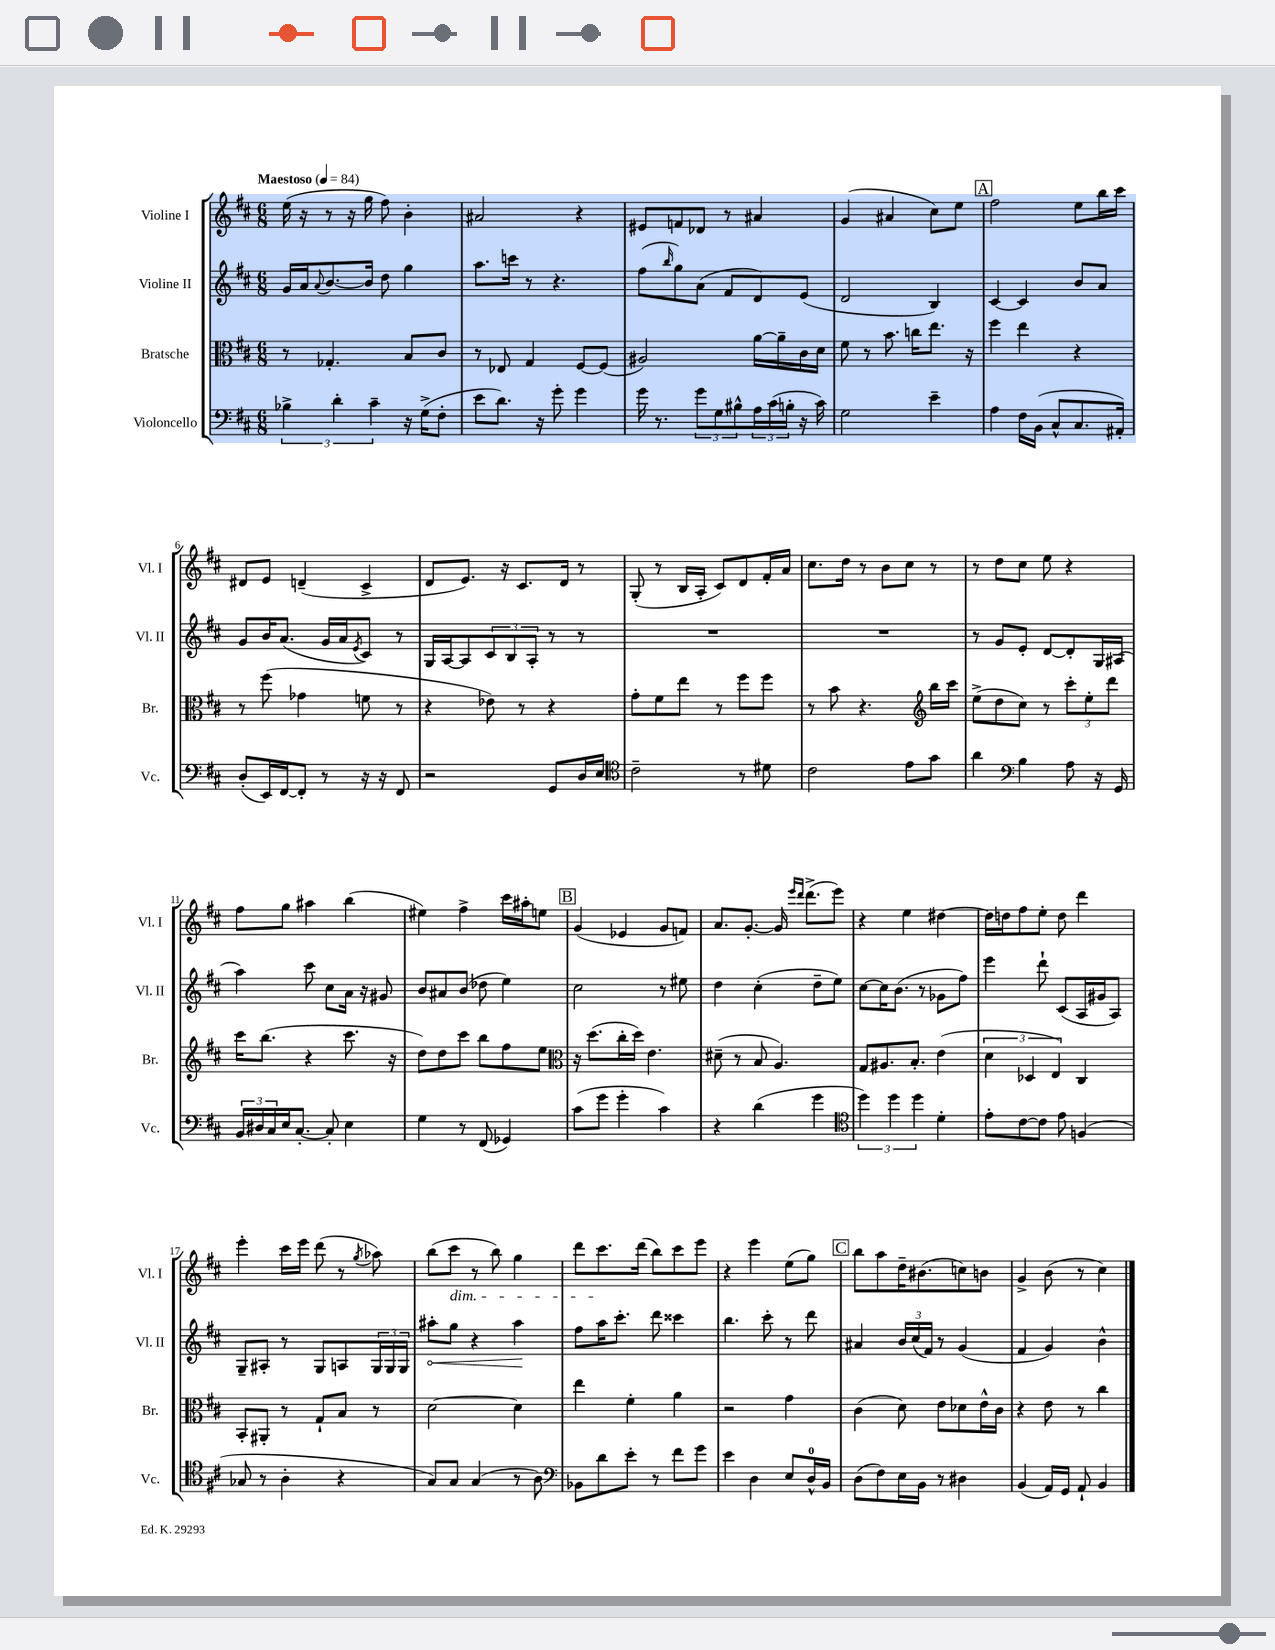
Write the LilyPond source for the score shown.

<<
\new StaffGroup <<
\new Staff = "s0" \with { instrumentName = "Violine I" shortInstrumentName = "Vl. I" } {
    \clef treble \key d \major \numericTimeSignature \time 6/8 \tempo "Maestoso" 4 = 84
    e''16( r16 r8 r16 g''16 fis''8) b'4-. |
    ais'2 r4 |
    eis'8 f'8 des'8 r8 ais'4 |
    g'4( ais'4 cis''8) e''8 |
    \mark \markup { \box "A" } fis''2 e''8 b''16 cis'''16 |
    dis'8 e'8 d'4--( cis'4-> |
    d'8 e'8.) r16 cis'8. d'16 r8 |
    g8-.( r8 b16 a16-. cis'8) d'8 fis'16-. a'16 |
    cis''8. d''16 r8 b'8 cis''8 r8 |
    r8 d''8 cis''8 e''8 r4 |
    fis''8 g''8 ais''4 b''4( |
    eis''4) fis''4-> cis'''16 ais''16-. e''8 |
    \mark \markup { \box "B" } g'4( ees'4 g'8 f'8) |
    a'8. g'8.~-. g'16 \grace { e'''16 d'''16 } d'''8.->( e'''8) |
    r4 e''4 dis''4~ |
    dis''16 d''16 fis''8 e''8-. d''8 d'''4 |
    e'''4-. cis'''16 e'''16 d'''8( r8 \acciaccatura { g''8 } aes''8) |
    b''8( cis'''8\dim r8 b''8) g''4 |
    d'''8 cis'''8.\! d'''16( b''8) cis'''8 e'''8 |
    r4 e'''4 e''8( g''8) |
    \mark \markup { \box "C" } b''8 a''8 d''16-- bis'8.( c''8) b'8 |
    g'4-> b'8( r8 cis''4) \bar "|." |
}
\new Staff = "s1" \with { instrumentName = "Violine II" shortInstrumentName = "Vl. II" } {
    \clef treble \key d \major \numericTimeSignature \time 6/8
    g'16 a'16 \appoggiatura { a'8 } b'8.~ b'16 d''8 g''4 |
    a''8. c'''16 r8 r4. |
    fis''8( \grace { b''16 } g''8) a'8( fis'8 d'8) e'8( |
    d'2 b4) |
    \mark \markup { \box "A" } cis'4~ cis'4 b'8 a'8 |
    g'8 b'16 a'8.( g'16 a'16 \acciaccatura { e'8 } cis'8) r8 |
    g16 a16~ a8 \tuplet 3/2 { cis'8 b8 a8-. } r8 r8 |
    R2. |
    R2. |
    r8 g'8 e'8-. d'8~ d'8-. g16 ais16( |
    a''4) cis'''8 cis''8 a'16 r16 gis'8 |
    b'8 ais'8 b'8( des''8 e''4) |
    \mark \markup { \box "B" } cis''2 r8 eis''8 |
    d''4 cis''4-.( d''8-- e''8) |
    cis''8~ cis''16 b'8.( r8 ges'8 fis''8) |
    e'''4 d'''8-! cis'8( a16 gis'16 a8) |
    g8-- ais8-. r8 g8 a8 \tuplet 3/2 { g16 g16 g16 } |
    \once \override Hairpin.circled-tip = ##t ais''8-.\< g''8 r4 ais''4\! |
    fis''8 a''16 cis'''8.-. d'''8 cisis'''4 |
    b''4. cis'''8-. r8 d'''8 |
    \mark \markup { \box "C" } ais'4 \tuplet 3/2 { b'16 cis''16( fis'16) } r8 g'4( |
    fis'4 g'4) b'4-^ \bar "|." |
}
\new Staff = "s2" \with { instrumentName = "Bratsche" shortInstrumentName = "Br." } {
    \clef alto \key d \major \numericTimeSignature \time 6/8
    r8 ges4.-. b8 cis'8 |
    r8 ees8 g4 fis8~ fis8( |
    ais2) a'16~ a'16-- cis'16 d'16 |
    fis'8 r8 b'8. c''16 e''8. r16 |
    \mark \markup { \box "A" } fis''4 e''4 r4 |
    r8 fis''8( ges'4 f'8 r8 |
    r4 ees'8) r8 r4 |
    g'8-. fis'8 e''8 r8 fis''8 fis''8 |
    r8 b'8 r4. \clef treble b''16 cis'''16 |
    e''8->( d''8 cis''8) r8 \tuplet 3/2 { cis'''8-. e''8-. d'''8 } |
    cis'''16 b''8.( r4 cis'''8. r16 |
    d''8) d''8 cis'''8 b''8 fis''8 e''8 |
    \mark \markup { \box "B" } \clef alto r16 d''8.( cis''16-. d''16) e'4. |
    dis'8--( r8 b8 a4.) |
    g8 ais8. b8.-. e'4( |
    \tuplet 3/2 { d'4 des4 e4) } cis4 |
    b,8-. ais,8-. r8 g8-! b8 r8 |
    d'2~ d'4 |
    e''4 fis'4-. a'4 |
    r2 g'4 |
    \mark \markup { \box "C" } cis'4( d'8) e'8 des'8 e'16-^ cis'16 |
    r4 e'8 r8 cis''4 \bar "|." |
}
\new Staff = "s3" \with { instrumentName = "Violoncello" shortInstrumentName = "Vc." } {
    \clef bass \key d \major \numericTimeSignature \time 6/8
    \tuplet 3/2 { bes4-> d'4-. cis'4-- } r16 g16->( fis8-. |
    e'8 d'8.) r16 g'8-. g'4 |
    g'16 r8. \tuplet 3/2 { g'8 g8 bis8-^ } \tuplet 3/2 { a16 cis'16( b16-. } r16 cis'16) |
    g2 e'4-- |
    \mark \markup { \box "A" } a4 fis16 b,16( cis8-^ cis8. ais,16-.) |
    d8-.( e,16) fis,16~ fis,8-. r8 r16 r16 fis,8 |
    r2 g,8 d16 e16 |
    \clef tenor cis'2-- r8 dis'8 |
    cis'2 e'8 g'8 |
    a'4 \clef bass b4 a8 r16 g,16 |
    \tuplet 3/2 { b,16 dis16 cis16 } e16 cis8.~-. cis8-. e4 |
    g4 r8 fis,8( ges,4) |
    \mark \markup { \box "B" } cis'8( g'8 g'4-. cis'4) |
    r4 d'4( g'4 |
    \clef tenor \tuplet 3/2 { d''4) d''4 d''4 } d'4-. |
    e'8-. cis'8~ cis'8 e'8 f4( |
    ges8 r8 a4-. r4 |
    g8) g8 g4( r8 a8) |
    \clef bass bes,8 d'8 e'8-. r8 fis'8 g'8 |
    e'4 d4 e8 d16-0-^ b,16 |
    \mark \markup { \box "C" } d8( fis8) e16 b,16 r8 dis4 |
    b,4( a,16) g,16 a,8-! b,4 \bar "|." |
}
>>
>>
